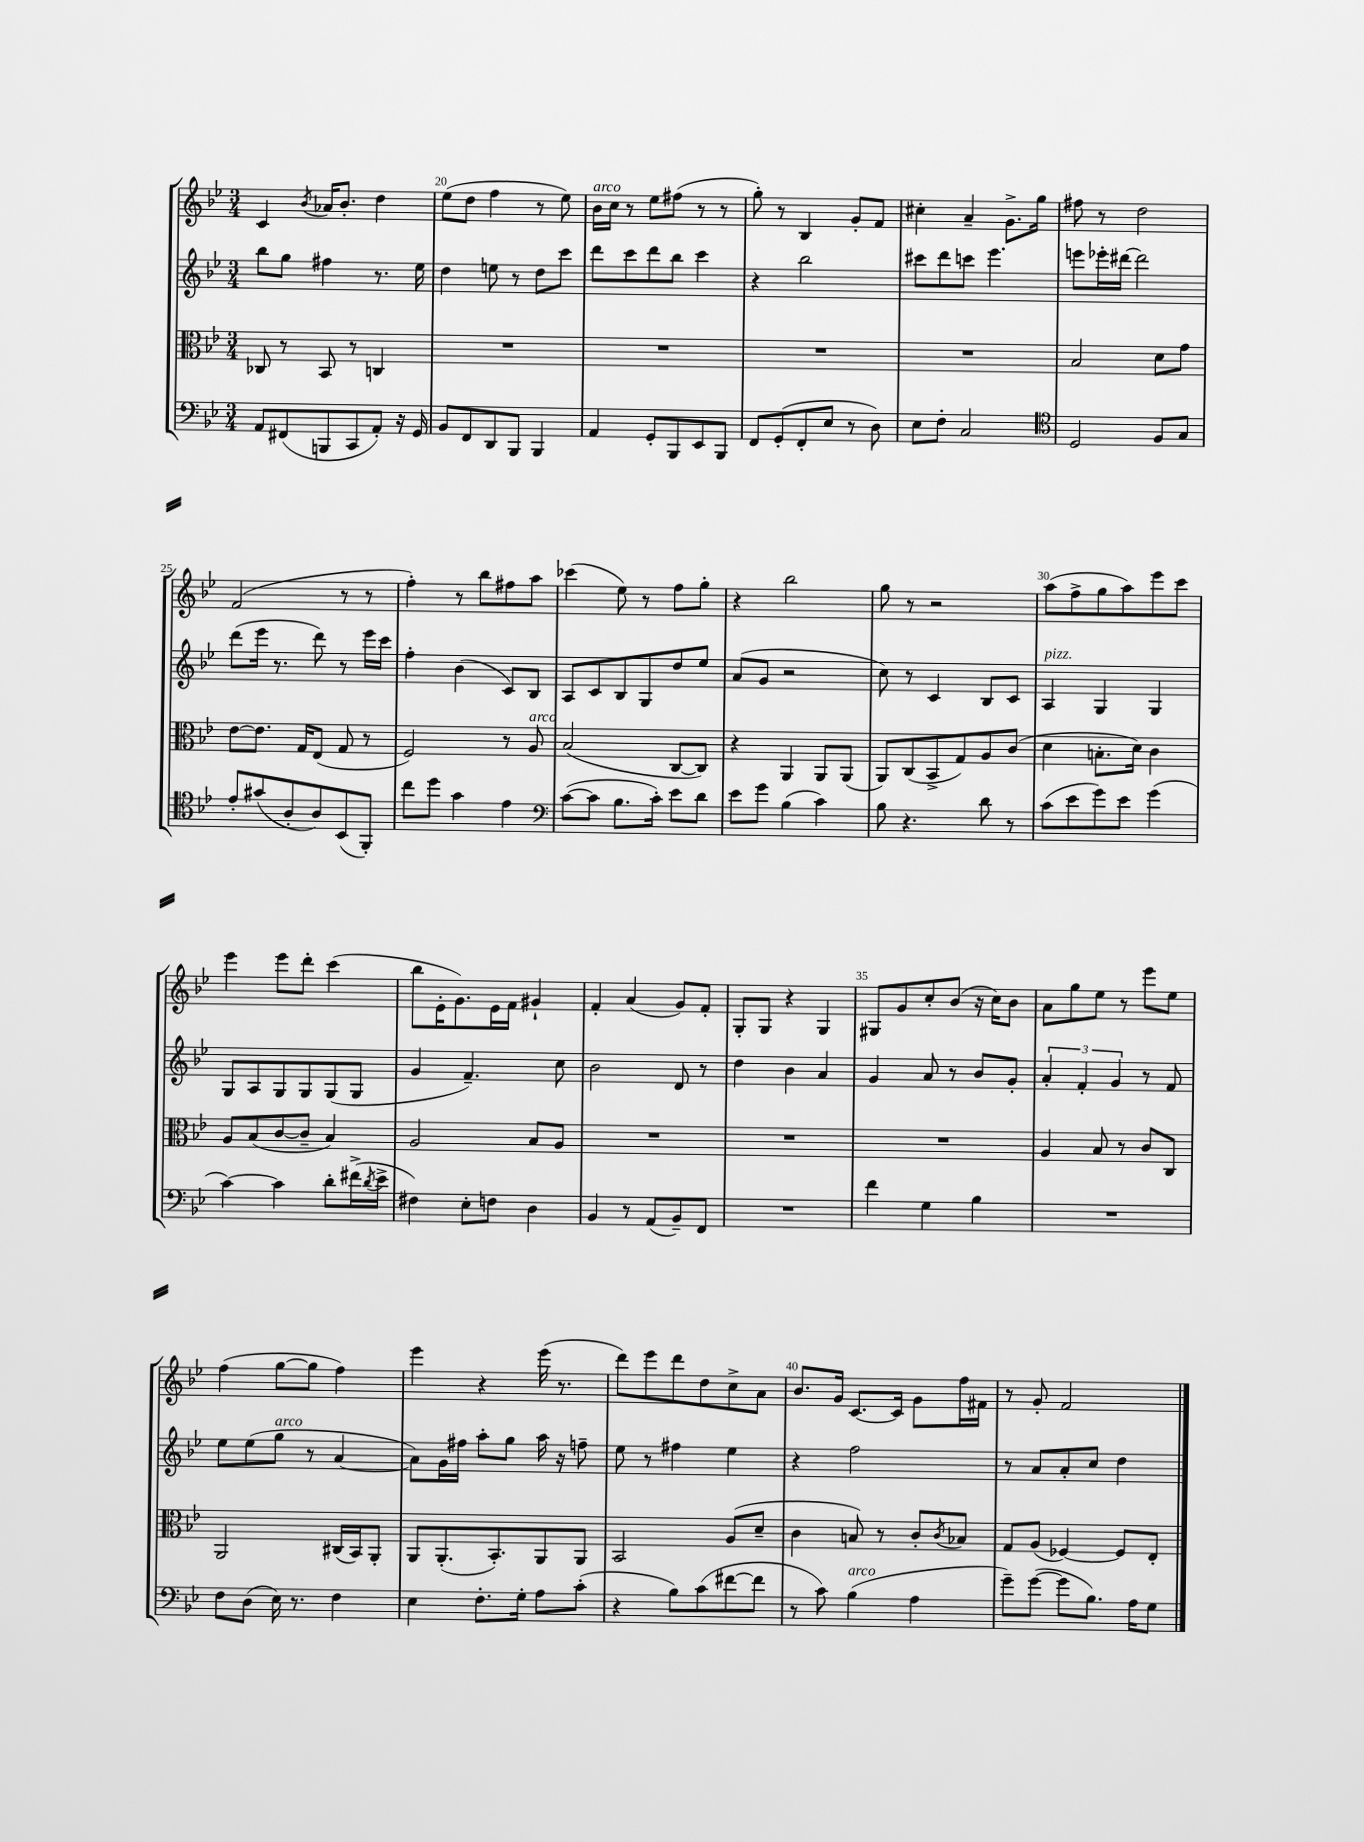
<<
\new StaffGroup <<
\new Staff = "s0" {
    \clef treble \key bes \major \numericTimeSignature \time 3/4
    c'4 \acciaccatura { bes'8 } aes'16 bes'8.-. d''4 |
    ees''8( d''8 f''4 r8 ees''8) |
    bes'16^\markup { \italic "arco" } c''16 r8 ees''8 fis''8( r8 r8 |
    g''8-.) r8 bes4 g'8-. f'8 |
    cis''4-. a'4-- g'8.-> g''16 |
    fis''8 r8 d''2 |
    f'2( r8 r8 |
    f''4-.) r8 bes''8 fis''8 a''8 |
    ces'''4( ees''8) r8 f''8 g''8-. |
    r4 bes''2 |
    g''8 r8 r2 |
    a''8( f''8-> g''8 a''8) ees'''8 c'''8 |
    ees'''4 ees'''8 d'''8-. c'''4( |
    bes''8 ees'16-. g'8.) ees'16 f'16 gis'4-! |
    f'4-. a'4( g'8) f'8-. |
    g8-. g8 r4 g4 |
    gis8 g'8 c''8-. bes'8( r16 c''16) bes'8 |
    a'8 g''8 ees''8 r8 ees'''8 ees''8 |
    f''4( g''8~ g''8 f''4) |
    ees'''4 r4 ees'''16( r8. |
    d'''8) ees'''8 d'''8 d''8 c''8-> a'8 |
    bes'8. g'16 c'8.~ c'16 g'8 f''16 fis'16 |
    r8 g'8-. f'2 \bar "|." |
}
\new Staff = "s1" {
    \clef treble \key bes \major \numericTimeSignature \time 3/4
    bes''8 g''8 fis''4 r8. ees''16 |
    d''4 e''8 r8 d''8 c'''8 |
    d'''8 c'''8 d'''8 bes''8 c'''4 |
    r4 bes''2 |
    cis'''8 d'''8 c'''8 ees'''4. |
    e'''8 ees'''16-. dis'''16~ dis'''2 |
    d'''8( ees'''16 r8. d'''8) r8 ees'''16 c'''16 |
    f''4-. bes'4( c'8) bes8 |
    a8 c'8 bes8 g8 d''8 ees''8 |
    a'8( g'8 r2 |
    c''8) r8 c'4 bes8 c'8 |
    a4^\markup { \italic "pizz." } g4 g4 |
    g8 a8 g8 g8 g8( g8 |
    g'4 f'4.--) c''8 |
    bes'2 d'8 r8 |
    d''4 bes'4 a'4 |
    g'4 a'8 r8 bes'8 g'8-. |
    \tuplet 3/2 { a'4-. f'4-. g'4 } r8 f'8 |
    ees''8 ees''8( g''8^\markup { \italic "arco" } r8 a'4~ |
    a'8) g'16 fis''16 a''8-. g''8 a''16 r16 f''8-- |
    ees''8 r8 fis''4 ees''4 |
    r4 f''2 |
    r8 a'8 a'8-. c''8 d''4 \bar "|." |
}
\new Staff = "s2" {
    \clef alto \key bes \major \numericTimeSignature \time 3/4
    ces8 r8 bes,8 r8 c4 |
    R2. |
    R2. |
    R2. |
    R2. |
    bes2 d'8 g'8 |
    ees'8~ ees'8. g16 ees8( g8 r8 |
    f2) r8 a8^\markup { \italic "arco" } |
    bes2( c8~ c8) |
    r4 a,4 a,8 a,8( |
    a,8) c8( bes,8-> g8) a8 c'8( |
    d'4 b8.-. d'16) c'4 |
    a8 bes8( c'8~ c'8-- bes4) |
    a2 bes8 a8 |
    R2. |
    R2. |
    R2. |
    a4 bes8 r8 c'8 c8 |
    a,2 cis16( bes,16) a,8-. |
    a,8 a,8.-.( bes,8.-.) a,8 a,8 |
    bes,2 a8( d'8-- |
    c'4 b8) r8 c'8-. \acciaccatura { c'8 } bes8 |
    g8 a8( fes4~) fes8 ees8-. \bar "|." |
}
\new Staff = "s3" {
    \clef bass \key bes \major \numericTimeSignature \time 3/4
    a,8 fis,8( b,,8 c,8 a,8-.) r16 g,16 |
    bes,8 f,8 d,8 bes,,8 bes,,4 |
    a,4 g,8-. bes,,8 ees,8 bes,,8 |
    f,8 g,8-.( f,8-. ees8 r8 d8) |
    ees8 f8-. c2 |
    \clef tenor d2 f8 g8 |
    ees'8-. gis'8( a8-. a8) bes,8( f,8-.) |
    c''8 d''8 g'4 ees'4 |
    \clef bass c'8~( c'8 bes8. c'16-.) ees'8 d'8 |
    ees'8 g'8 bes4( c'4) |
    bes8 r4. d'8 r8 |
    c'8( ees'8 g'8) ees'8 g'4( |
    c'4~) c'4 d'8-. fis'16->( \acciaccatura { d'8 } ees'16-> |
    fis4) ees8-. f8 d4 |
    bes,4 r8 a,8( bes,8--) f,8 |
    R2. |
    f'4 g4 bes4 |
    R2. |
    f8 d8( ees16) r8. f4 |
    ees4 f8.-. g16-. a8 c'8-.( |
    r4 bes8) c'8( fis'8~ fis'8 |
    r8 c'8) bes4^\markup { \italic "arco" }( a4 |
    g'8--) g'8~( g'8 bes8.) a16 g8 \bar "|." |
}
>>
>>
\layout { \context { \Score currentBarNumber = #19 \override BarNumber.break-visibility = ##(#f #t #t) barNumberVisibility = #(every-nth-bar-number-visible 5) } }
